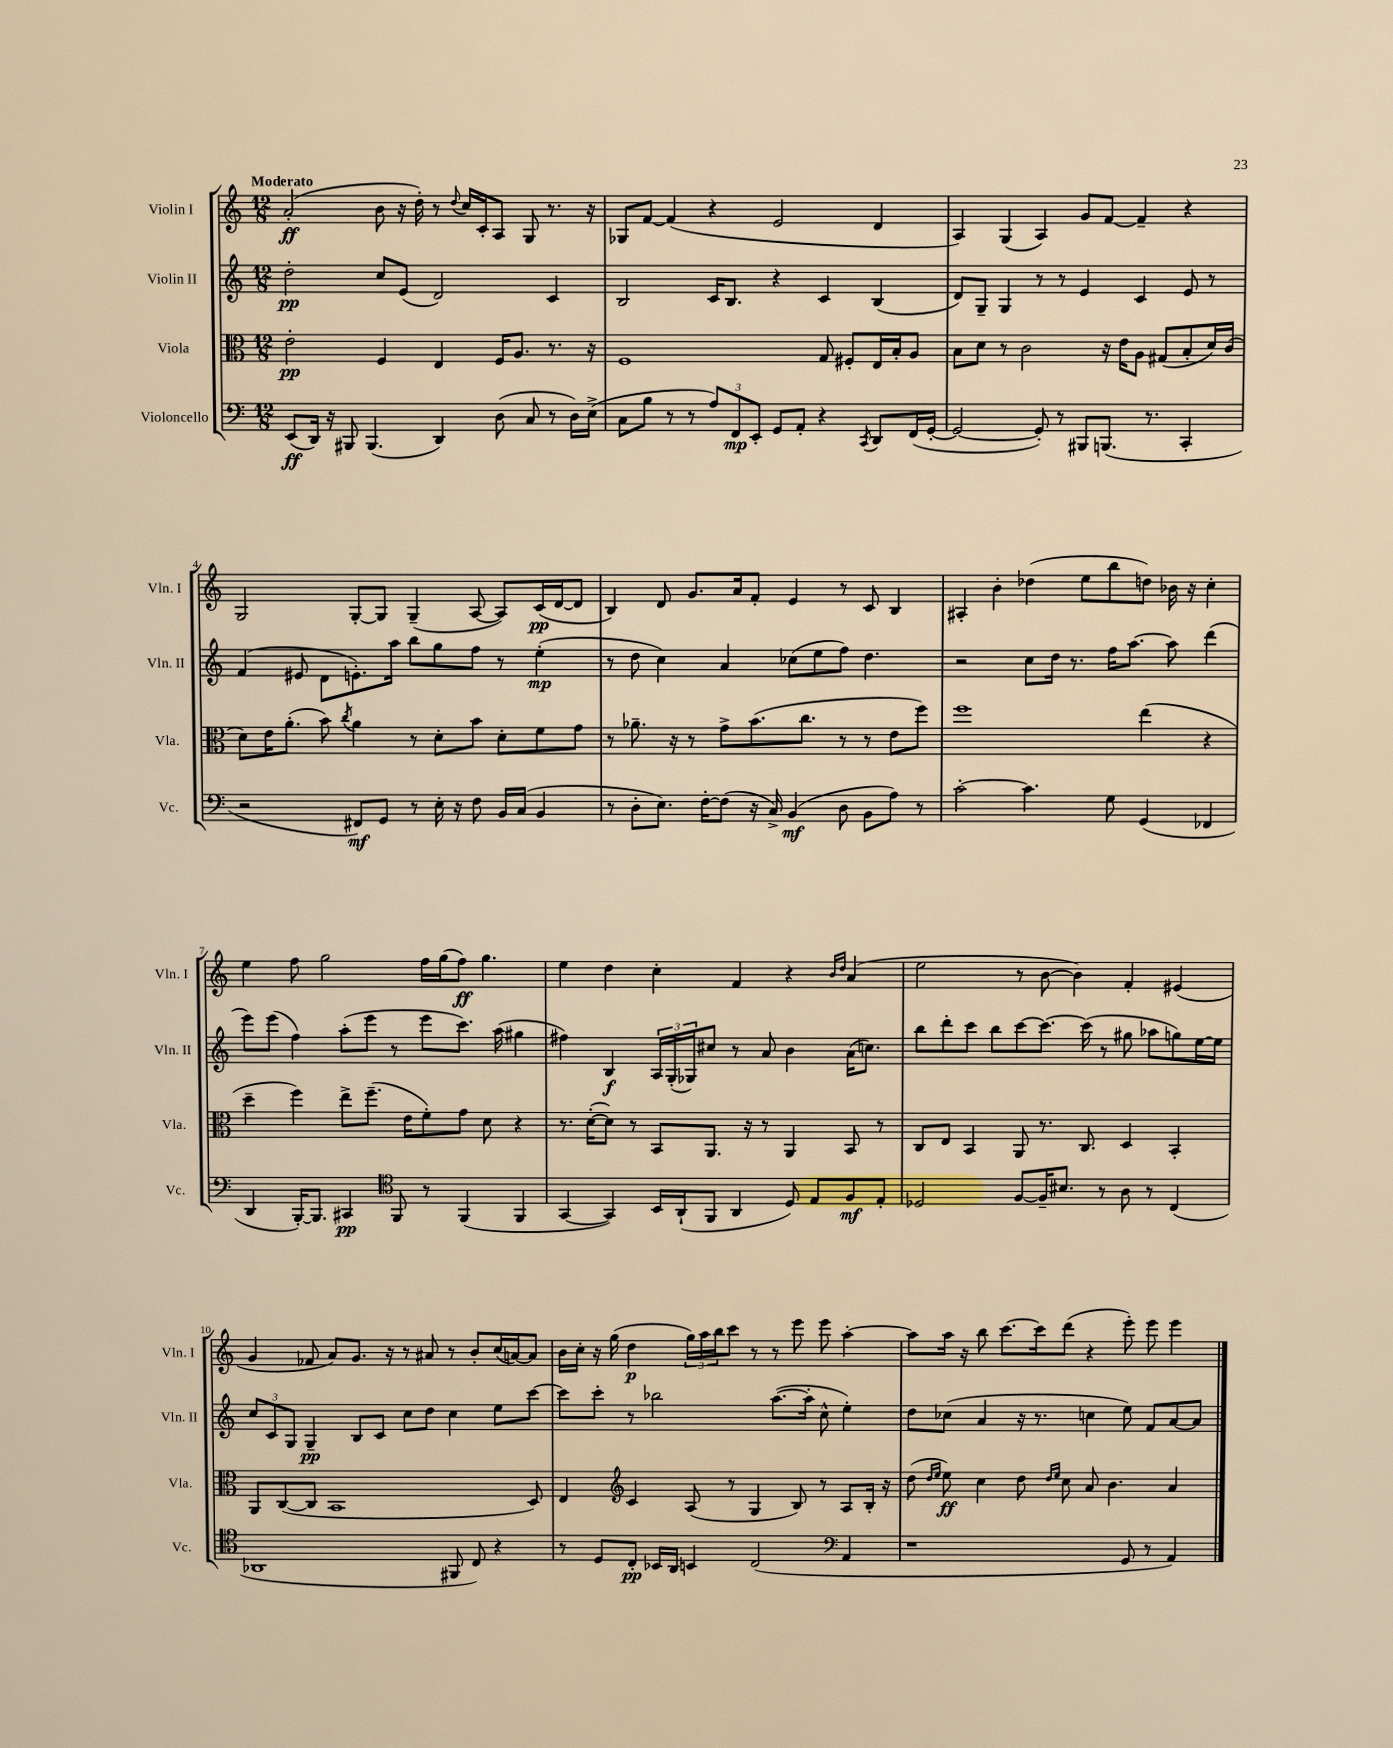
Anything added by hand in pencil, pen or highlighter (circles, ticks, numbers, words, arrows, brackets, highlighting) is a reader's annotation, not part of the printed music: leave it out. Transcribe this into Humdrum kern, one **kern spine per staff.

**kern	**dynam	**kern	**dynam	**kern	**dynam	**kern	**dynam
*part4	*part4	*part3	*part3	*part2	*part2	*part1	*part1
*staff4	*staff4	*staff3	*staff3	*staff2	*staff2	*staff1	*staff1
*I"Violoncello	*	*I"Viola	*	*I"Violin II	*	*I"Violin I	*
*I'Vc.	*	*I'Vla.	*	*I'Vln. II	*	*I'Vln. I	*
*clefF4	*	*clefC3	*	*clefG2	*	*clefG2	*
*k[]	*	*k[]	*	*k[]	*	*k[]	*
*M12/8	*	*M12/8	*	*M12/8	*	*M12/8	*
=1	=1	=1	=1	=1	=1	=1	=1
!	!	!	!	!	!	!LO:TX:a:B:t=Moderato	!
(8EE/L	ff	2e'\	pp	2dd'\	pp	(2a'/	ff
16DD/Jk)	.	.	.	.	.	.	.
16r	.	.	.	.	.	.	.
8BBB#X/	.	.	.	.	.	.	.
(4.BBB#/	.	.	.	.	.	.	.
.	.	4F/	.	8cc/L	.	8b\	.
.	.	.	.	(8e/J	.	16r	.
.	.	.	.	.	.	16dd'\)	.
4DD/)	.	4E/	.	2d/)	.	8r	.
.	.	.	.	.	.	8qqdd/	.
.	.	.	.	.	.	16cc/LL	.
.	.	.	.	.	.	16c'/J	.
(8D\	.	16F/KL	.	.	.	8A/J	.
.	.	8.A/J	.	.	.	.	.
8C/	.	.	.	.	.	8G/	.
8r	.	8.r	.	4c/	.	8.r	.
16D\LL)	.	.	.	.	.	.	.
(16E^\JJ	.	16r	.	.	.	16r	.
=2	=2	=2	=2	=2	=2	=2	=2
8C\L	.	1F	.	2B/	.	8G-X/L	.
8B\J	.	.	.	.	.	[8f/J	.
8r	.	.	.	.	.	(4f/]	.
8r	.	.	.	.	.	.	.
12A/L)	.	.	.	16c/KL	.	4r	.
.	.	.	.	8.B/J	.	.	.
12FF/	mp	.	.	.	.	.	.
12EE'/J	.	.	.	.	.	.	.
8GG/L	.	.	.	4r	.	2e/	.
8AA'/J	.	.	.	.	.	.	.
4r	.	8G/	.	4c/	.	.	.
.	.	8F#X'/L	.	.	.	.	.
8qCC/	.	.	.	.	.	.	.
8DD/L	.	16E/L	.	(4B/	.	4d/	.
.	.	16B'/J	.	.	.	.	.
(16FF/L	.	8A/J	.	.	.	.	.
[16GG'/JJ	.	.	.	.	.	.	.
=3	=3	=3	=3	=3	=3	=3	=3
2GG/_	.	8B\L	.	8d/L)	.	4A/)	.
.	.	8d\J	.	8G~/J	.	.	.
.	.	8r	.	4G/	.	(4G/	.
.	.	2c\	.	.	.	.	.
8GG'/])	.	.	.	8r	.	4A/)	.
8r	.	.	.	8r	.	.	.
8BBB#X/L	.	.	.	4e/	.	8g/L	.
(8.BBBn/J	.	16r	.	.	.	[8f/J	.
.	.	16e\KL	.	.	.	.	.
.	.	8A\J	.	4c/	.	4f~/]	.
8.r	.	.	.	.	.	.	.
.	.	(8G#X/L	.	.	.	.	.
4CC'/	.	8B'/	.	8e/	.	4r	.
.	.	16d/L)	.	8r	.	.	.
.	.	(16c/JJ	.	.	.	.	.
!!LO:LB:g=z
=4	=4	=4	=4	=4	=4	=4	=4
2r	.	8d\L)	.	(4f/	.	2G/	.
.	.	16e\K	.	.	.	.	.
.	.	(8.a'\J	.	.	.	.	.
.	.	.	.	8e#X/	.	.	.
.	.	8b\)	.	8d\L	.	.	.
.	.	8qcc/	.	.	.	.	.
8FF#X/L)	mf	4a\	.	8.en'\)	.	[8G'/L	.
8GG/J	.	.	.	.	.	8G/J]	.
.	.	.	.	16aa\Jk	.	.	.
8r	.	8r	.	8bb\L	.	(4G~/	.
16E'\	.	8d'\L	.	8gg\	.	.	.
16r	.	.	.	.	.	.	.
8F\	.	8b\J	.	8ff\J	.	[8A/	.
16BB/LL	.	8d'\L	.	8r	.	8A/L])	.
(16C/JJ	.	.	.	.	.	.	.
4BB/	.	8f\	.	(4ee'\	mp	(16c/L	pp
.	.	.	.	.	.	[16d/J	.
.	.	8g\J	.	.	.	8d/J]	.
=5	=5	=5	=5	=5	=5	=5	=5
8r	.	8r	.	8r	.	4B/)	.
8D'\L	.	8.a-X~\	.	8dd\	.	.	.
8.E\J)	.	.	.	4cc\)	.	8d/	.
.	.	16r	.	.	.	.	.
.	.	8r	.	.	.	8.g/L	.
[16F'\KL	.	.	.	.	.	.	.
(8F\J]	.	8g^\L	.	4a/	.	.	.
.	.	.	.	.	.	16a/k	.
16r	.	(8.b\	.	.	.	8f'/J	.
16C^/)	.	.	.	.	.	.	.
(4BB/	mf	.	.	(8cc-X\L	.	4e/	.
.	.	8.cc\J	.	.	.	.	.
.	.	.	.	8ee\	.	.	.
8D\	.	8r	.	8ff\J)	.	8r	.
8BB\L	.	8r	.	4.dd\	.	8c/	.
8A\J)	.	8e\L	.	.	.	4B/	.
8r	.	8ff\J)	.	.	.	.	.
=6	=6	=6	=6	=6	=6	=6	=6
[2c'\	.	1ff	.	2r	.	4A#X'/	.
.	.	.	.	.	.	4b'\	.
4.c\]	.	.	.	8cc\L	.	(4dd-X\	.
.	.	.	.	16dd\Jk	.	.	.
.	.	.	.	8.r	.	.	.
.	.	.	.	.	.	8ee\L	.
8G\	.	.	.	16ff\KL	.	8bb\	.
.	.	.	.	[8.aa\J	.	.	.
(4GG/	.	(4ee\	.	.	.	8ddn\J)	.
.	.	.	.	8aa\]	.	16b-X\	.
.	.	.	.	.	.	16r	.
4FF-X/	.	4r	.	(4ddd\	.	4cc'\	.
!!LO:LB:g=z
=7	=7	=7	=7	=7	=7	=7	=7
4DD/	.	4dd~\	.	8eee\L)	.	4ee\	.
.	.	.	.	(8eee\J	.	.	.
[16BBB'/KL)	.	4ff\)	.	4ff\)	.	8ff\	.
8.BBB/J]	.	.	.	.	.	.	.
.	.	.	.	.	.	2gg\	.
4CC#X/	pp	8ee^\L	.	(8aa'\L	.	.	.
.	.	(8.ff~\J	.	8eee\J	.	.	.
*clefC4	*	*	*	*	*	*	*
8FF/	.	.	.	8r	.	.	.
.	.	16e\KL	.	.	.	.	.
8r	.	8f'\)	.	8eee\L	.	16ff\LL	.
.	.	.	.	.	.	(16gg\J	.
(4FF/	.	8g\J	.	8.ccc\J)	.	8ff\J)	ff
.	.	8d\	.	.	.	4.gg\	.
.	.	.	.	(16aa\	.	.	.
4FF/	.	4r	.	4gg#X\	.	.	.
=8	=8	=8	=8	=8	=8	=8	=8
[4GG/	.	8.r	.	4ff#X\)	.	4ee\	.
.	.	([16d'\KL	.	.	.	.	.
4GG/])	.	8d\J])	.	4B/	f	4dd\	.
.	.	8r	.	.	.	.	.
16BB/LL	.	8BB/L	.	24A/LL	.	4cc'\	.
.	.	.	.	(24G'/	.	.	.
(16AA`/J	.	.	.	.	.	.	.
.	.	.	.	24G-X/J)	.	.	.
8FF/J	.	8.AA/J	.	8cc#X/J	.	.	.
4AA/	.	.	.	8r	.	4f/	.
.	.	16r	.	.	.	.	.
.	.	8r	.	8a/	.	.	.
8D/)	.	4AA/	.	4b\	.	4r	.
8E/L	.	.	.	.	.	.	.
.	.	.	.	.	.	16qqb/LL	.
.	.	.	.	.	.	16qqdd/JJ	.
8F/	mf	8BB/	.	(16a\KL	.	(4a/	.
.	.	.	.	8.ccn\J)	.	.	.
8E'/J	.	8r	.	.	.	.	.
=9	=9	=9	=9	=9	=9	=9	=9
2D-X/	.	8C/L	.	8bb\L	.	2ee\	.
.	.	8E/J	.	8ddd'\	.	.	.
.	.	4BB/	.	8ccc\J	.	.	.
.	.	.	.	8bb\L	.	.	.
[8F/L	.	8AA/	.	[8ccc\	.	8r	.
16F~/K]	.	8.r	.	8.ccc\J_	.	[8b\	.
8.B#X/J	.	.	.	.	.	.	.
.	.	.	.	.	.	4b\])	.
.	.	8.C/	.	(16ccc\]	.	.	.
8r	.	.	.	8r	.	.	.
8A\	.	4D/	.	8gg#X\	.	4f'/	.
8r	.	.	.	8aa-X\L	.	.	.
(4C/	.	4BB'/	.	8ggn\)	.	(4e#X/	.
.	.	.	.	[16ee\L	.	.	.
.	.	.	.	16ee\JJ]	.	.	.
!!LO:LB:g=z
=10	=10	=10	=10	=10	=10	=10	=10
1AA-X	.	8AA/L	.	12cc/L	.	4g/	.
.	.	.	.	12c/	.	.	.
.	.	([8C/	.	.	.	.	.
.	.	.	.	12G/J	.	.	.
.	.	8C/J]	.	4G~/	pp	8f-X/	.
.	.	1BB	.	.	.	8a/L)	.
.	.	.	.	8B/L	.	8.g/J	.
.	.	.	.	8c/J	.	.	.
.	.	.	.	.	.	16r	.
.	.	.	.	8cc\L	.	8r	.
.	.	.	.	8dd\J	.	8a#X/	.
8FF#X/	.	.	.	4cc\	.	8r	.
8C/)	.	.	.	.	.	8b'/L	.
4r	.	.	.	8ee\L	.	(16cc/L	.
.	.	.	.	.	.	[16an/J)	.
.	.	8D/)	.	[8ccc\J	.	8a/J]	.
=11	=11	=11	=11	=11	=11	=11	=11
8r	.	4E/	.	8ccc\L]	.	16b\LL	.
.	.	.	.	.	.	16cc'\JJ	.
8D/L	.	.	.	8ccc'\J	.	16r	.
.	.	.	.	.	.	(16gg\	.
*	*	*clefG2	*	*	*	*	*
8C'/J	pp	4c/	.	8r	.	4dd\	p
16BB-X/LL	.	.	.	2bb-X\	.	.	.
16AA/JJ	.	.	.	.	.	.	.
4BBn/	.	(8A/	.	.	.	24gg\LL)	.
.	.	.	.	.	.	24aa\	.
.	.	.	.	.	.	24bb\J	.
.	.	8r	.	.	.	8ccc\J	.
(2C/	.	4G/	.	.	.	8r	.
.	.	.	.	([8.aa\L	.	8r	.
.	.	8B/)	.	.	.	8eee\	.
.	.	.	.	16aa'\Jk]	.	.	.
.	.	8r	.	8cc^^\	.	8eee\	.
*clefF4	*	*	*	*	*	*	*
4AA/	.	8A/L	.	4ee'\)	.	[4aa'\	.
.	.	16B'/Jk	.	.	.	.	.
.	.	16r	.	.	.	.	.
=12	=12	=12	=12	=12	=12	=12	=12
1r	.	(8dd\	.	8dd\L	.	8aa\L]	.
.	.	16qqdd/LL	.	.	.	.	.
.	.	16qqee/JJ	.	.	.	.	.
.	.	8ee\)	ff	(8cc-X\J	.	16aa\Jk	.
.	.	.	.	.	.	16r	.
.	.	4cc\	.	4a/	.	8bb\	.
.	.	.	.	.	.	[8.ccc\L	.
.	.	8dd\	.	16r	.	.	.
.	.	.	.	8.r	.	16ccc\k]	.
.	.	16qqdd/LL	.	.	.	.	.
.	.	16qqee/JJ	.	.	.	.	.
.	.	8cc\	.	.	.	(8ddd\J	.
.	.	8a/	.	4ccn\	.	4r	.
.	.	4.b\	.	.	.	.	.
8GG/	.	.	.	8ee\)	.	8eee'\)	.
8r	.	.	.	8f/L	.	8eee\	.
4AA/)	.	4a/	.	[8a/	.	4eee\	.
.	.	.	.	8a/J]	.	.	.
==	==	==	==	==	==	==	==
*-	*-	*-	*-	*-	*-	*-	*-
